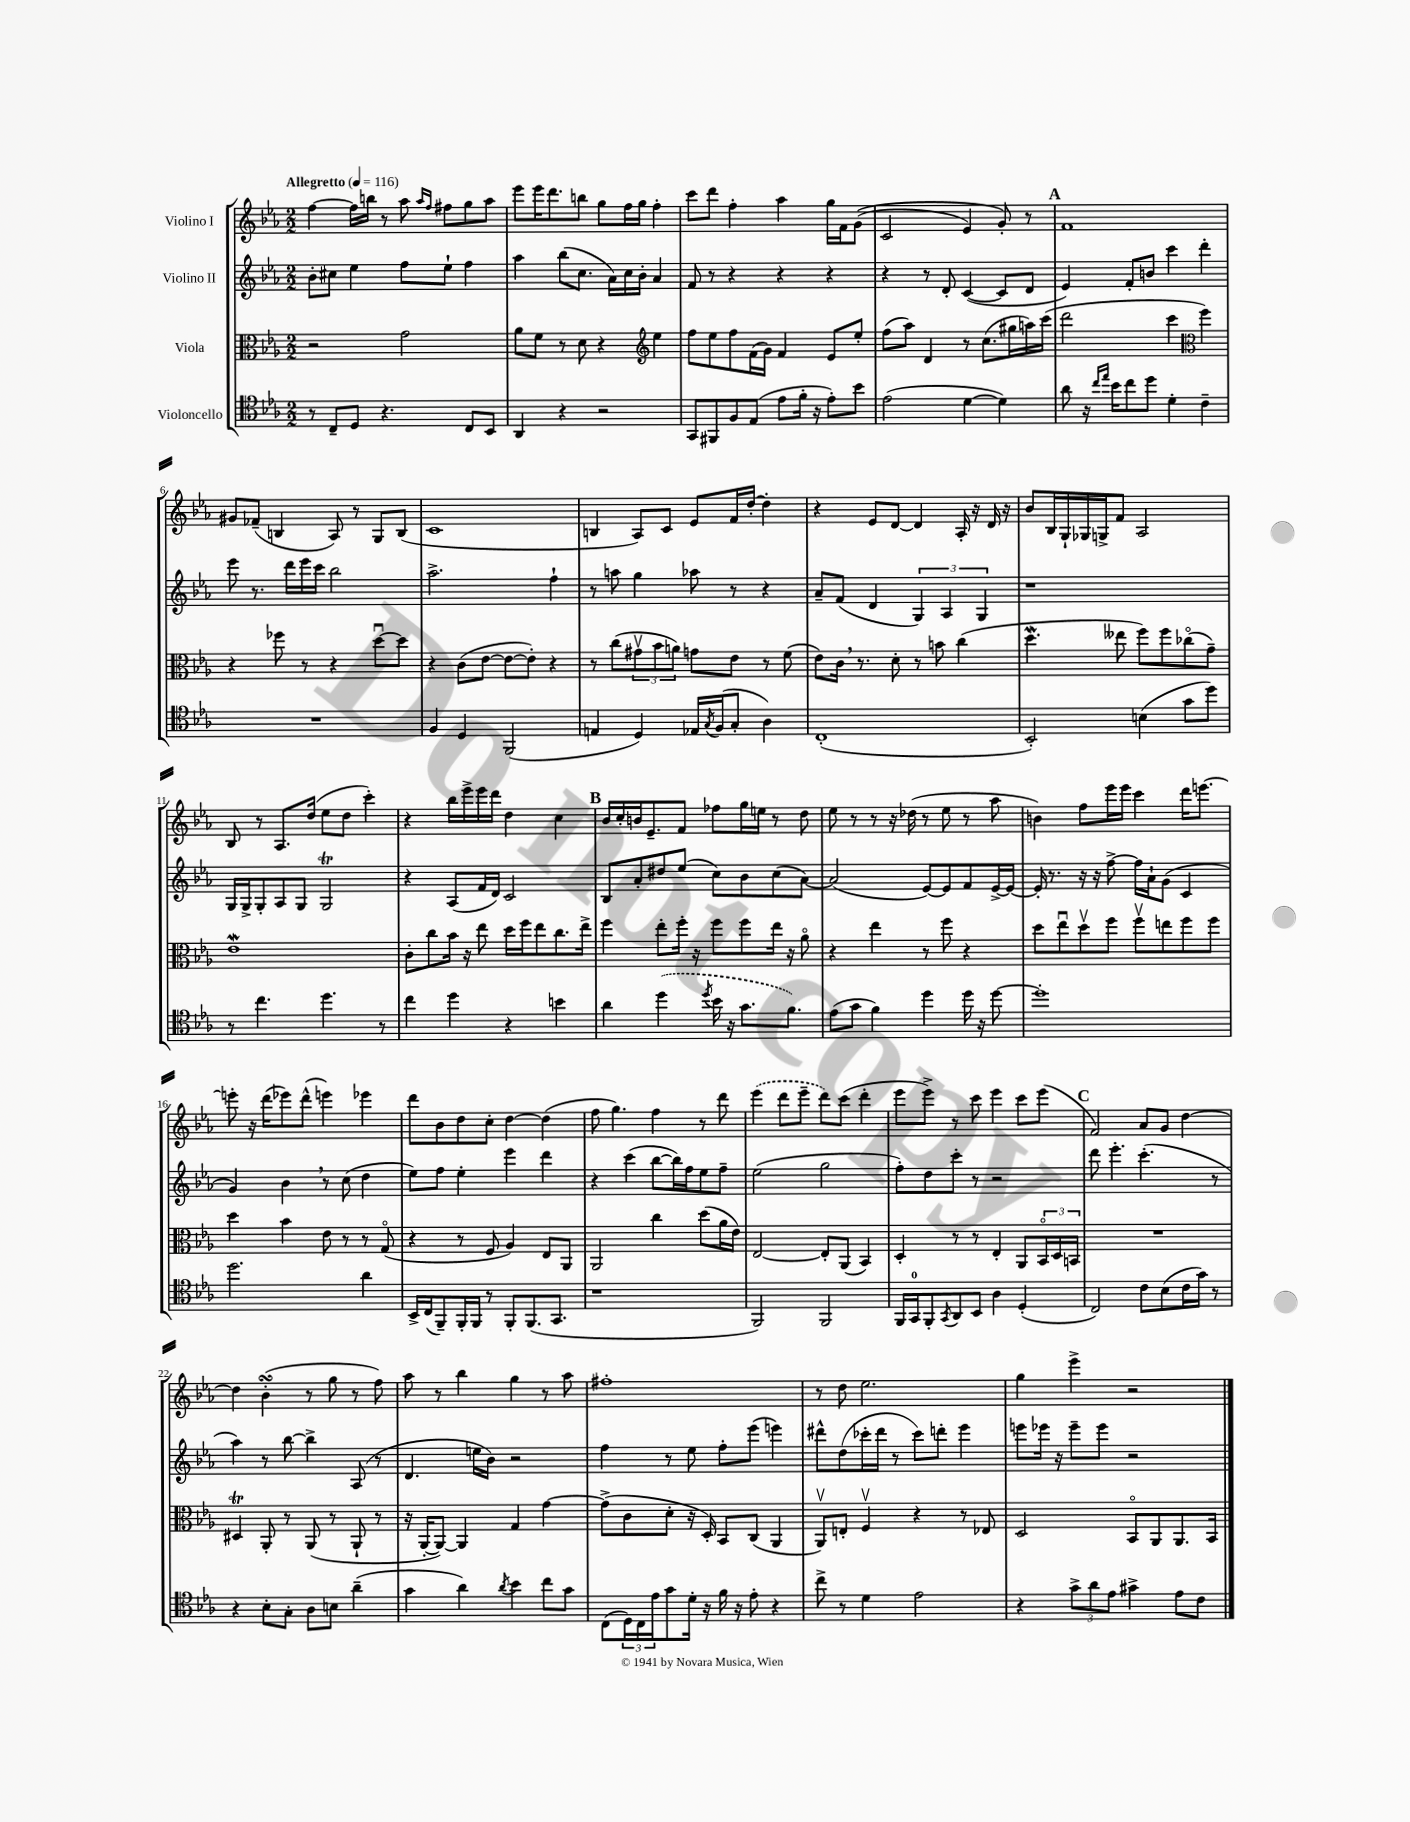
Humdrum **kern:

**kern	**kern	**kern	**kern
*staff4	*staff3	*staff2	*staff1
*clefC4	*clefC3	*clefG2	*clefG2
*k[b-e-a-]	*k[b-e-a-]	*k[b-e-a-]	*k[b-e-a-]
*M2/2	*M2/2	*M2/2	*M2/2
*MM116	*MM116	*MM116	*MM116
8r	2r	8b-'	[4ff
8C~	.	8cc#	.
8D	.	4ee-	16ff]
.	.	.	16bb
4.r	.	.	8r
.	2g	8ff	8aa-
.	.	.	16qqaa-
.	.	.	16qqff
.	.	8ee-`	8ff#
8C	.	4ff	8gg
8BB-	.	.	8aa-
=	=	=	=
4AA-	8a-	4aa-	8eee-
.	8f	.	16eee-
.	.	.	8.ddd
4r	8r	(8bb-	.
.	8d	8.cc	8bb
2r	4r	.	8gg
.	.	16a-)	.
.	.	16cc	16ff
.	.	16b-'	16gg
*	*clefG2	*	*
.	4ee-	4a-	4ff'
=	=	=	=
8GG	8ff	8f	8ccc
8FF#	8ee-	8r	8ddd
8F	8ff	4r	4ff'
(8E-	(16f	.	.
.	16g)	.	.
8e-	4f	4r	4aa-
16f'	.	.	.
16r	.	.	.
8e-')	8e-	4r	16gg
.	.	.	16f
8b-	8ee-'	.	&((8g
=	=	=	=
(2e-	(8ff	4r	2c
.	8aa-)	.	.
.	4d	8r	.
.	.	8d'	.
[4d	8r	([4c	4e-)
.	(8.cc	.	.
4d])	.	8c]	8g'&)
.	16gg#	.	.
.	16aa)	8d	8r
.	(16ccc	.	.
=	=	=	=
8a-	2ddd	4e-)	1f
16r	.	.	.
16qqcc	.	.	.
16qqee-	.	.	.
16b-	.	.	.
8cc	.	8f'	.
8dd	.	8b	.
4d'	4ccc	4ccc	.
*	*clefC3	*	*
4c~	4ff)	4ddd'	.
=	=	=	=
1r	4r	8eee-	8g#
.	.	8.r	(8f-~
.	8ff-	.	4B
.	.	16ddd	.
.	8r	16eee-	.
.	.	16ccc	.
.	4r	2bb-	8A-)
.	.	.	8r
.	[8ddu	.	8G
.	8dd]	.	(8B
=	=	=	=
4F	4r	2.aa-^	1c
4D	(8c	.	.
.	[8e-	.	.
(2FF	8e-_	.	.
.	8e-'])	.	.
.	4r	4ff`	.
=	=	=	=
4E	8r	8r	4B
.	(8cc	8aa	.
4D)	12g#v	4gg	8A-)
.	12b-	.	.
.	.	.	8c
.	12a)	.	.
16E-	8g	8aa-	8e-
8qG	.	.	.
(16F	.	.	.
8G'	8e-	8r	16f
.	.	.	[16dd'
4A-)	8r	4r	4dd']
.	(8f	.	.
=	=	=	=
(1C'	8e-)	8a-~	4r
.	16c	(8f	.
.	8.r	.	.
.	.	4d	8e-
.	8d'	.	[8d
.	8r	6G)	4d]
.	8b	.	.
.	.	6A-	.
.	(4cc	.	16A-'
.	.	.	16r
.	.	6G	.
.	.	.	16d
.	.	.	16r
=	=	=	=
2BB-')	4.dd	1r	8b-
.	.	.	16B-
.	.	.	16G`
.	.	.	16G-
.	.	.	16G^
.	8ee--	.	8f
(4B	8ff)	.	2A-
.	8ff	.	.
8g	(8cc-o	.	.
8dd)	8g~)	.	.
=	=	=	=
8r	1e-	16G	8B-
.	.	16G^	.
4.cc	.	8G'	8r
.	.	8A-	8.A-
.	.	8G	.
.	.	.	(16dd
4.dd	.	2G	8ee-
.	.	.	8dd
.	.	.	4ccc')
8r	.	.	.
=	=	=	=
4cc	8c'	4r	4r
.	8cc	.	.
4dd	16b-	(8A-	16bb-
.	16r	.	16eee-^
.	8ee-	16f	16eee-
.	.	16d)	16ddd
4r	16dd	2c	4dd
.	16ff	.	.
.	8ee-	.	.
4b	8.cc	.	4cc
.	16ee-^	.	.
=	=	=	=
4a-	4ff	8B-	16b-
.	.	.	16cc'
.	.	8a-'	16b
.	.	.	8.e-~
(4dd	8ee-'	8dd#	.
.	16ff'	(8ee-	8f
.	16r	.	.
8qdd	.	.	.
16b-	8ff	8cc)	8ff-
16r	.	.	.
8.g	8ff	8b-	16gg
.	.	.	16ee
.	16ee-	(8cc	8r
8.f)	16r	.	.
.	8a-o	[8a-)	8dd
=	=	=	=
(8e-	4r	(2a-]	8ee-
8g	.	.	8r
4f)	4ee-	.	8r
.	.	.	16r
.	.	.	(16dd-
4dd	8r	[8e-)	8r
.	8ff	8e-]	8ee-
16dd	4r	8f	8r
16r	.	.	.
[8dd	.	[16e-^	8aa-
.	.	16e-_	.
=	=	=	=
1dd']	8dd	16e-']	4b)
.	.	8.r	.
.	8ee-u	.	.
.	8ddv	16r	8ff
.	.	16r	.
.	8ff	[8ff^	16eee-
.	.	.	16eee-
.	8ffv	16ff]	4ccc
.	.	16a-`	.
.	8ee	(8g	.
.	8ff	4c	16ddd
.	.	.	[8.eee
.	8ff	.	.
=	=	=	=
2.dd	4dd	4g)	8eee']
.	.	.	16r
.	.	.	(16ddd
.	4b-	4b-	8eee-)
.	.	.	(8ddd^^
.	8e-	8r	4eee)
.	8r	(8cc	.
4a-	8r	4dd	4eee-
.	(8Go	.	.
=	=	=	=
16BB-^	4r	8ee-)	8ddd
(16C	.	.	.
8FF~)	.	8ff	8b-
16FF'	8r	4ee-'	8dd
16FF	.	.	.
8r	8F	.	8cc'
8FF'	4A-)	4eee-	[4dd
(8.FF	.	.	.
.	8E-	4ddd	(4dd]
8.GG	.	.	.
.	8AA-	.	.
=	=	=	=
1r	2AA-	4r	8ff
.	.	.	4.gg)
.	.	(4ccc	.
.	4cc	[8bb-	4ff
.	.	16bb-])	.
.	.	16ff	.
.	(8dd	8ee-	8r
.	16a-	8ff~	8ddd
.	16e-)	.	.
=	=	=	=
2FF)	[2E-	(2ee-	(4eee-
.	.	.	8ddd
.	.	.	8eee-~
2FF	8E-']	2gg	8ddd)
.	(8AA-	.	(8ccc
.	4BB-)	.	4ddd'
=	=	=	=
16FF	4D'	8ff')	8eee-
16GG	.	.	.
8FF'	.	8dd	8eee-^)
8qGG	.	.	.
8AA-	8r	8ccc'	8r
8BB-	8r	8r	8ccc
4A-	4E-'	2r	4eee-
(4D'	8AA-	.	8ccc
.	24BB-o	.	(8eee-
.	24D	.	.
.	24BB	.	.
=	=	=	=
2C)	1r	8ddd	2f)
.	.	4.eee-'	.
8c	.	(4.ccc'	8a-
(8B-	.	.	8g
16c	.	.	[4dd
16g)	.	.	.
8r	.	8r	.
=	=	=	=
4r	4D#	4aa-)	4dd]
8B-'	8AA-'	8r	(4b-'
8G'	8r	[8bb-	.
8A-	(8AA-	4bb-^]	8r
8B	8r	.	8gg
(4a-~	8AA-`	(8A-	8r
.	8r	8r	8ff)
=	=	=	=
4g	16r	4.d	8aa-
.	[16AA-'	.	.
.	8AA-_)	.	8r
4a-)	4AA-]	.	4bb-
.	.	16ee	.
.	.	16b-)	.
8qa-	.	.	.
4b-	4G	2r	4gg
8cc	[4g	.	8r
8g	.	.	8aa-
=	=	=	=
(8C	(8g^]	4ff	1ff#'
24D)	8c	.	.
24C	.	.	.
24e-	.	.	.
8g	8d'	8r	.
16d'	16r	8ee-	.
16r	16D')	.	.
16f	8BB-	8ff'	.
16r	.	.	.
8e-'	(8C	(8eee-	.
4r	4AA-	4eee)	.
=	=	=	=
8cc^	8AA-v)	8ddd#^^	8r
8r	8E'	(8dd	8dd
4d	4Fv	16ccc-'	2.ee-
.	.	16ddd#	.
.	.	8r	.
2e-	4r	8ccc-)	.
.	.	8ddd'	.
.	8r	4eee-	.
.	8E-	.	.
=	=	=	=
4r	2D	8eee	4gg
.	.	16eee-	.
.	.	16r	.
12g^	.	8eee-~	4eee-^
12a-	.	.	.
.	.	8eee-	.
12e-	.	.	.
4g#^	8BB-o	2r	2r
.	8AA-	.	.
8e-	8.AA-	.	.
8c	.	.	.
.	16BB-	.	.
==	==	==	==
*-	*-	*-	*-
